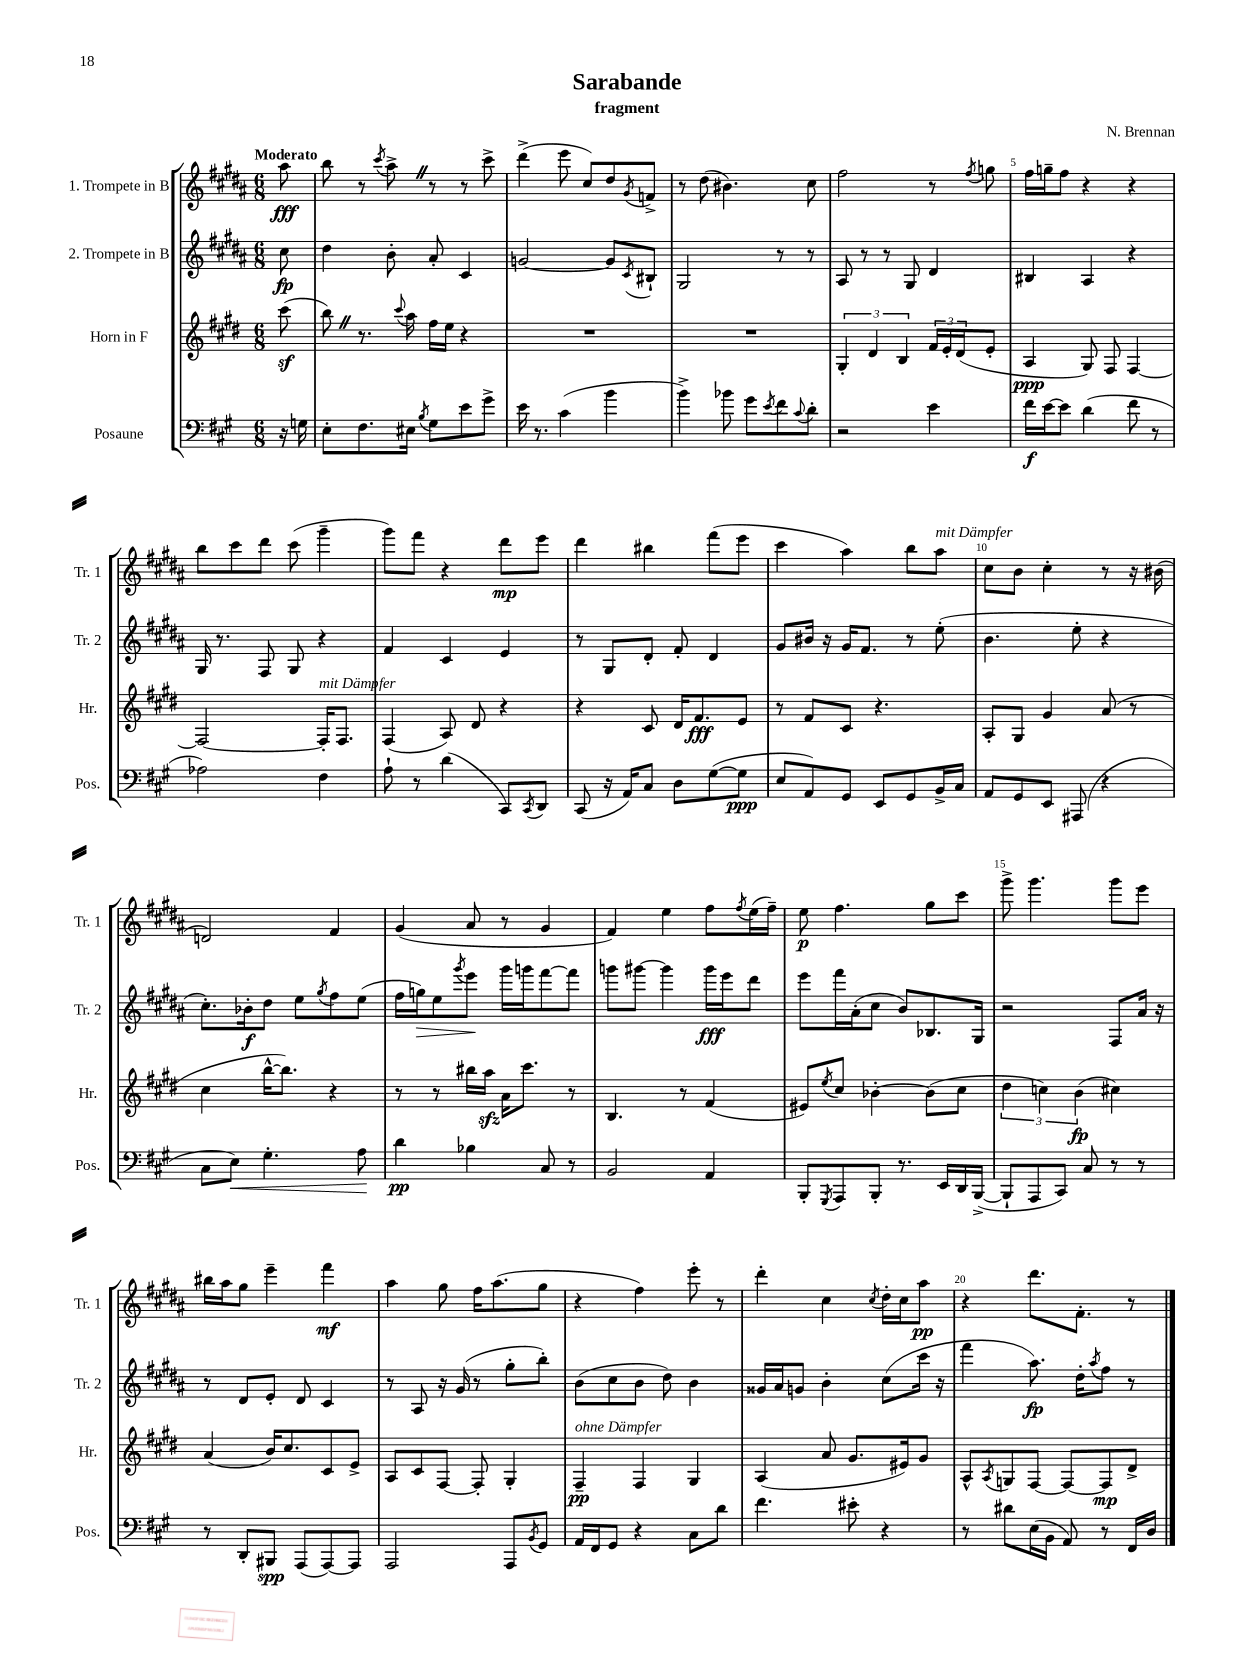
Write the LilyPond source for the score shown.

\header { title = "Sarabande" composer = "N. Brennan" subtitle = "fragment" }
<<
\new StaffGroup <<
\new Staff = "s0" \with { instrumentName = "1. Trompete in B" shortInstrumentName = "Tr. 1" } {
    \clef treble \key b \major \numericTimeSignature \time 6/8 \partial 8 \tempo "Moderato"
    ais''8\fff |
    b''8 r8 \acciaccatura { cis'''8 } ais''8-> \once \override BreathingSign.text = \markup { \musicglyph "scripts.caesura.straight" } \breathe r8 r8 cis'''8-> |
    dis'''4->( e'''8 cis''8) dis''8 \acciaccatura { gis'8 } f'8-> |
    r8 dis''8( bis'4.) cis''8 |
    fis''2 r8 \acciaccatura { fis''8 } g''8 |
    fis''16 g''16-- fis''8 r4 r4 |
    b''8 cis'''8 dis'''8 cis'''8( gis'''4-- |
    gis'''8) fis'''8 r4 dis'''8\mp e'''8 |
    dis'''4 bis''4 fis'''8( e'''8 |
    cis'''4 ais''4) b''8 ais''8^\markup { \italic "mit Dämpfer" } |
    cis''8 b'8 cis''4-. r8 r16 bis'16( |
    d'2) fis'4 |
    gis'4( ais'8 r8 gis'4 |
    fis'4) e''4 fis''8 \acciaccatura { fis''8 } e''16( fis''16--) |
    e''8\p fis''4. gis''8 cis'''8 |
    gis'''8-> gis'''4. gis'''8 e'''8 |
    bis''16 ais''16 gis''8 e'''4-- fis'''4\mf |
    ais''4 gis''8 fis''16 ais''8.( gis''8 |
    r4 fis''4) e'''8-. r8 |
    dis'''4-. cis''4 \acciaccatura { cis''8 } dis''16-. cis''16 ais''8\pp |
    r4 dis'''8. fis'8.-. r8 \bar "|." |
}
\new Staff = "s1" \with { instrumentName = "2. Trompete in B" shortInstrumentName = "Tr. 2" } {
    \clef treble \key b \major \numericTimeSignature \time 6/8 \partial 8
    cis''8\fp |
    dis''4 b'8-. ais'8-. cis'4 |
    g'2~ g'8 \acciaccatura { cis'8 } bis8-! |
    gis2 r8 r8 |
    ais8 r8 r8 gis8 dis'4 |
    bis4 ais4 r4 |
    gis16 r8. fis8 gis8 r4 |
    fis'4 cis'4 e'4 |
    r8 gis8 dis'8-. fis'8-. dis'4 |
    gis'8 bis'16 r16 gis'16 fis'8. r8 e''8-.( |
    b'4. e''8-. r4 |
    cis''8.-.) bes'16-.\f dis''8 e''8 \acciaccatura { gis''8 } fis''8 e''8( |
    fis''16 g''16\>) e''8 \acciaccatura { gis'''8 } e'''8\! gis'''16 g'''16 fis'''8~ fis'''8 |
    g'''8 gis'''8~ gis'''4 gis'''16\fff e'''16 dis'''8 |
    e'''8 fis'''16 ais'16-.( cis''8 b'8) bes8. gis16 |
    r2 fis8 ais'16 r16 |
    r8 dis'8 e'8-. dis'8 cis'4 |
    r8 ais8 r16 gis'16( r8 gis''8-. b''8-.) |
    b'8( cis''8 b'8 dis''8) b'4 |
    gisis'16 ais'16 g'8 b'4-. cis''8( cis'''16 r16 |
    fis'''4 ais''8.\fp) dis''16-. \acciaccatura { ais''8 } fis''8 r8 \bar "|." |
}
\new Staff = "s2" \with { instrumentName = "Horn in F" shortInstrumentName = "Hr." } {
    \clef treble \key e \major \numericTimeSignature \time 6/8 \partial 8
    cis'''8\sf( |
    b''8) \once \override BreathingSign.text = \markup { \musicglyph "scripts.caesura.straight" } \breathe r8. \appoggiatura { cis'''8 } a''16 fis''16 e''16 r4 |
    R2. |
    R2. |
    \tuplet 3/2 { gis4-. dis'4 b4 } \tuplet 3/2 { fis'16 e'16-. dis'16( } e'8-. |
    a4\ppp gis8) fis8 fis4~ |
    fis2~ fis16-.^\markup { \italic "mit Dämpfer" } fis8. |
    fis4( a8) dis'8 r4 |
    r4 cis'8 dis'16 fis'8.\fff e'8 |
    r8 fis'8 cis'8 r4. |
    a8-. gis8 gis'4 a'8( r8 |
    cis''4 b''16~-^ b''8.) r4 |
    r8 r8 bis''16 a''16\sfz a'16 cis'''8. r8 |
    b4. r8 fis'4( |
    eis'8) \acciaccatura { e''8 } cis''8 bes'4~-. bes'8( cis''8 |
    \tuplet 3/2 { dis''4 c''4) b'4\fp( } cis''4) |
    a'4( b'16) cis''8. cis'8 e'8-> |
    a8 cis'8 fis8~ fis8-. gis4-. |
    fis4--\pp^\markup { \italic "ohne Dämpfer" } fis4 gis4 |
    a4( a'8 gis'8. eis'16) gis'8 |
    a8-^ \acciaccatura { a8 } g8 fis8~ fis8~ fis8\mp dis'8-> \bar "|." |
}
\new Staff = "s3" \with { instrumentName = "Posaune" shortInstrumentName = "Pos." } {
    \clef bass \key a \major \numericTimeSignature \time 6/8 \partial 8
    r16 g16 |
    e8-. fis8. eis16 \acciaccatura { b8 } gis8 e'8 gis'8-> |
    e'16 r8. cis'4( b'4 |
    b'4->) bes'8 gis'8 \acciaccatura { e'8 } fis'8 \appoggiatura { cis'8 } d'8-. |
    r2 e'4 |
    fis'16\f e'16~ e'8 d'4( fis'8 r8 |
    aes2) fis4 |
    a8-! r8 d'4( cis,8) \acciaccatura { cis,8 } d,8 |
    cis,8( r16 a,16) cis8 d8 gis8~( gis8\ppp |
    e8 a,8) gis,8 e,8 gis,8 b,16-> cis16 |
    a,8 gis,8 e,8 ais,,8( r4 |
    cis8 e8\<) gis4.-. a8\! |
    d'4\pp bes4 cis8 r8 |
    b,2 a,4 |
    b,,8-. \acciaccatura { gis,,8 } a,,8 b,,8-. r8. e,16 d,16 b,,16~->( |
    b,,8-! a,,8 cis,8) cis8 r8 r8 |
    r8 d,8-. bis,,8\spp a,,8( a,,8~) a,,8 |
    a,,2 a,,8 \acciaccatura { b,8 } gis,8 |
    a,16 fis,16 gis,8 r4 cis8 d'8 |
    fis'4. eis'8-. r4 |
    r8 dis'8 e16( b,16 a,8) r8 fis,16 d16 \bar "|." |
}
>>
>>
\layout { \context { \Score \override BarNumber.break-visibility = ##(#f #t #t) barNumberVisibility = #(every-nth-bar-number-visible 5) } }
